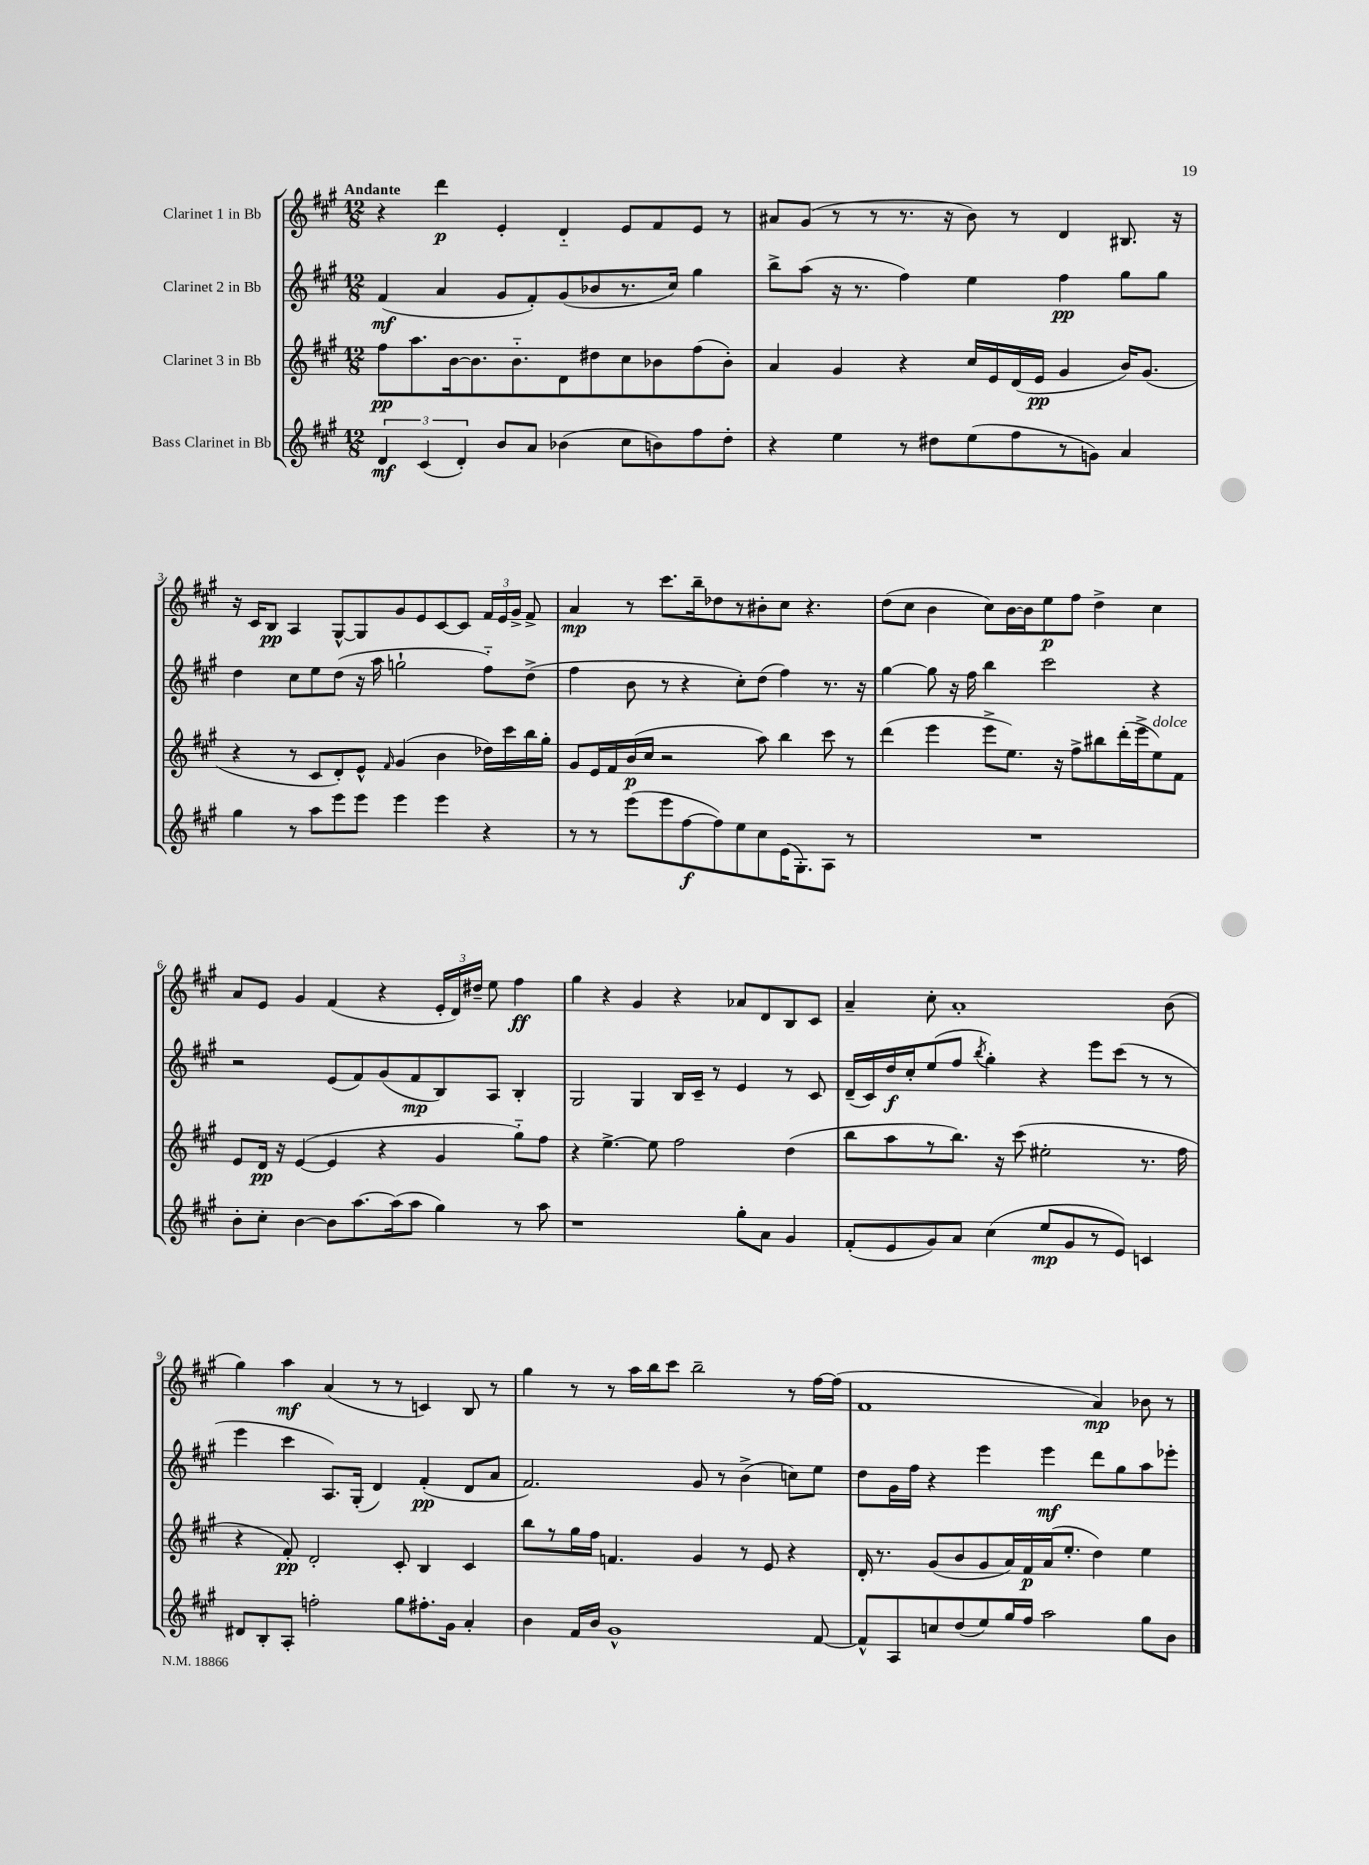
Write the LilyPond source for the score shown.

<<
\new StaffGroup <<
\new Staff = "s0" \with { instrumentName = "Clarinet 1 in Bb" } {
    \clef treble \key a \major \numericTimeSignature \time 12/8 \tempo "Andante"
    \autoBeamOff r4 d'''4\p e'4-. d'4-_ e'8[ fis'8 e'8] r8 |
    ais'8[ gis'8]( r8 r8 r8. r16 b'8) r8 d'4 bis8. r16 |
    r16 cis'16[ b8]\pp a4 gis8[~-^ gis8 gis'8 e'8 cis'8~ cis'8] \tuplet 3/2 { fis'16[ e'16 gis'16]-> } fis'8-> |
    a'4\mp r8 cis'''8.[ b''16-- des''8 r8 bis'8-. cis''8] r4. |
    d''8[( cis''8] b'4 cis''8[) b'16~ b'16 e''8\p fis''8] d''4-> cis''4 |
    a'8[ e'8] gis'4 fis'4( r4 \tuplet 3/2 { e'16[-. d'16) dis''16]-- } e''8 fis''4\ff |
    gis''4 r4 gis'4 r4 aes'8[ d'8 b8 cis'8] |
    a'4-- cis''8-. a'1-. b'8( |
    gis''4) a''4\mf a'4( r8 r8 c'4) b8 r8 |
    gis''4 r8 r8 a''16[ b''16 cis'''8] b''2-- r8 fis''16[~ fis''16]( |
    fis'1 a'4\mp) bes'8 r8 \bar "|." |
}
\new Staff = "s1" \with { instrumentName = "Clarinet 2 in Bb" } {
    \clef treble \key a \major \numericTimeSignature \time 12/8
    \autoBeamOff fis'4\mf( a'4 gis'8[ fis'8-.) gis'8( bes'8 r8. cis''16]) gis''4 |
    b''8[-> a''8]( r16 r8. fis''4) e''4 fis''4\pp gis''8[ gis''8] |
    d''4 cis''8[ e''8 d''8]( r16 a''16 g''2-! fis''8[-_) d''8]->( |
    fis''4 b'8 r8 r4 cis''8[-.) d''8]( fis''4) r8. r16 |
    gis''4~ gis''8 r16 fis''16 b''4 cis'''2 r4 |
    r2 e'8[( fis'8) gis'8( fis'8\mp b8) a8] b4-. |
    gis2 gis4 b16[ cis'16]-- r8 e'4 r8 cis'8 |
    d'16[--( cis'16) d''16\f cis''16-. e''8( fis''8] \acciaccatura { b''8 } gis''4-.) r4 e'''8[ cis'''8]( r8 r8 |
    e'''4 cis'''4 a8.[) gis16]-.( d'4) fis'4-.\pp( d'8[ a'8] |
    fis'2.) gis'8 r8 b'4->( c''8[) e''8] |
    d''8[ gis'16 fis''16] r4 e'''4 e'''4\mf d'''8[ gis''8 a''8 ees'''8]-. \bar "|." |
}
\new Staff = "s2" \with { instrumentName = "Clarinet 3 in Bb" } {
    \clef treble \key a \major \numericTimeSignature \time 12/8
    \autoBeamOff fis''8[\pp a''8. b'16~ b'8. b'8.-_ d'8 dis''8 cis''8 bes'8 fis''8( bes'8]-.) |
    a'4 gis'4 r4 cis''16[ e'16 d'16( e'16]\pp gis'4 b'16[) gis'8.]( |
    r4 r8 cis'8[ d'8-.) e'8]-^ \grace { fis'16 } gis'4( b'4 des''16[) cis'''16 b''16 gis''16]-. |
    gis'8[ e'16 fis'16 b'16\p( cis''16] r2 a''8) b''4 cis'''8 r8 |
    d'''4( e'''4 e'''8[-> e''8.]) r16 fis''8[-> bis''8 d'''16-.( e'''16-> e''8^\markup { \italic "dolce" }) fis'8] |
    e'8[ d'16]\pp r16 e'4~( e'4 r4 gis'4 gis''8[-_) fis''8] |
    r4 e''4.~-> e''8 fis''2 d''4( |
    b''8[ a''8 r8 b''8.]) r16 cis'''8( eis''2-. r8. fis''16 |
    r4 fis'8-.\pp) d'2-. cis'8-. b4 cis'4 |
    b''8[ r8 gis''16 fis''16] f'4. gis'4 r8 e'8 r4 |
    d'16-. r8. gis'8[( b'8 gis'8 a'16) fis'16\p a'16( e''8.]-. d''4) e''4 \bar "|." |
}
\new Staff = "s3" \with { instrumentName = "Bass Clarinet in Bb" } {
    \clef treble \key a \major \numericTimeSignature \time 12/8
    \autoBeamOff \tuplet 3/2 { d'4\mf cis'4( d'4-.) } b'8[ a'8] bes'4( cis''8[ b'8) fis''8 d''8]-. |
    r4 e''4 r8 dis''8[ e''8( fis''8 r8 g'8]) a'4 |
    gis''4 r8 a''8[ e'''8 e'''8] e'''4 e'''4 r4 |
    r8 r8 e'''8[( e'''8 fis''8~\f fis''8) e''8 cis''8 e'16( gis8.-.) a8] r8 |
    R1. |
    b'8[-. cis''8]-. b'4~ b'8[ a''8.~ a''16( a''8] gis''4) r8 a''8 |
    r1 gis''8[-. a'8] gis'4 |
    fis'8[-.( e'8 gis'8) a'8] cis''4( e''8[\mp gis'8 r8 e'8]) c'4 |
    dis'8[ b8-. a8]-. f''2-. gis''8[ fis''8.-. gis'16] a'4-. |
    b'4 fis'16[ b'16] gis'1-^ fis'8~ |
    fis'8[-^ a8 c''8 d''8( e''8) gis''16 fis''16] a''2 gis''8[ b'8] \bar "|." |
}
>>
>>
